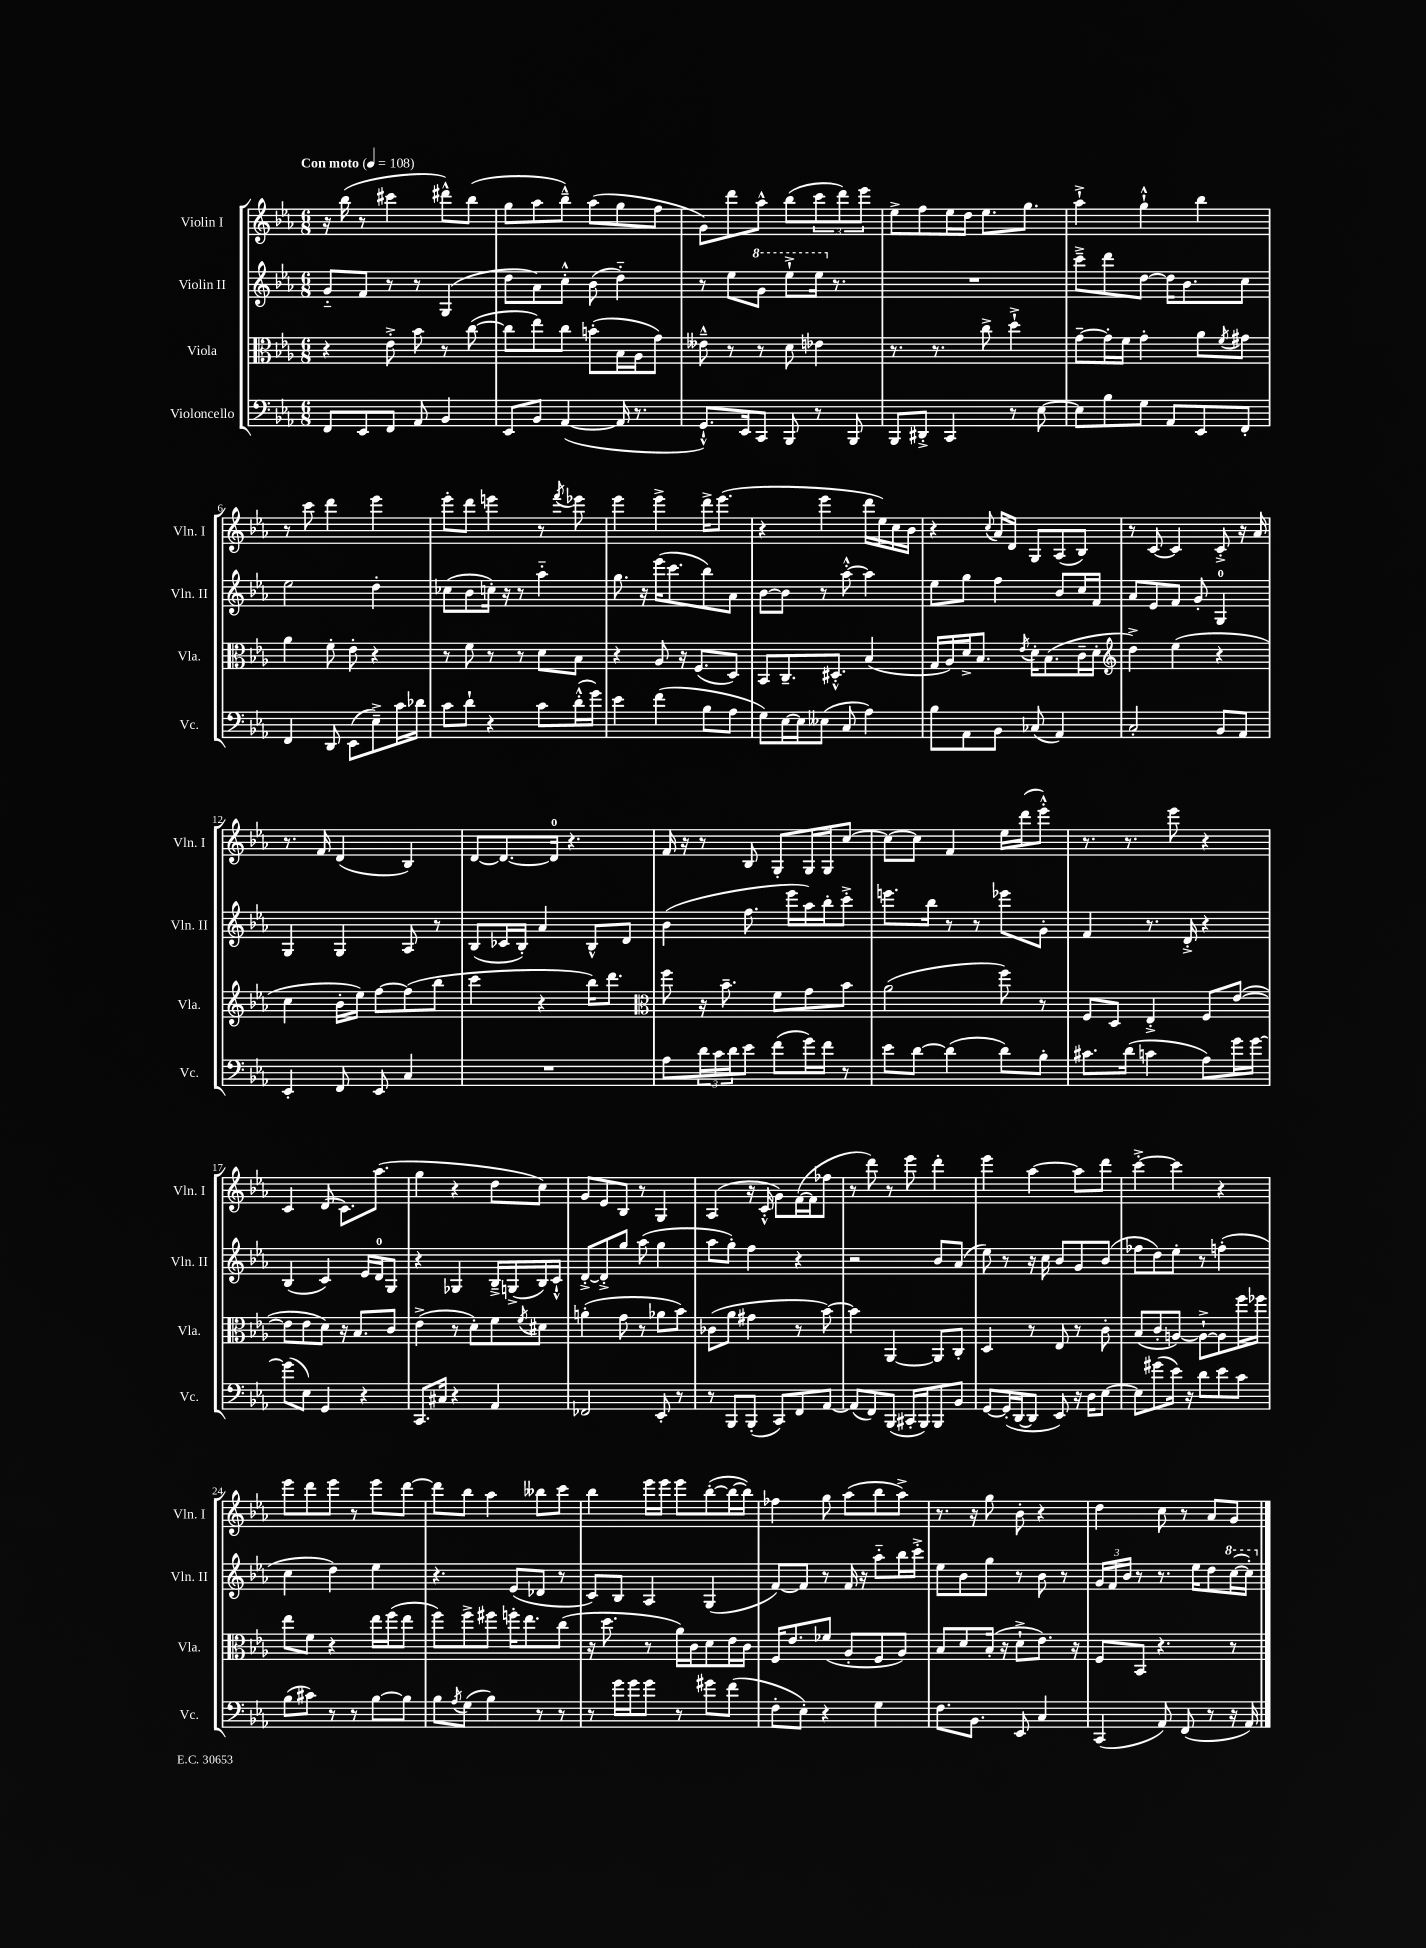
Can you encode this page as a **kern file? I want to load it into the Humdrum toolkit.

**kern	**kern	**kern	**kern
*part4	*part3	*part2	*part1
*staff4	*staff3	*staff2	*staff1
*I"Violoncello	*I"Viola	*I"Violin II	*I"Violin I
*I'Vc.	*I'Vla.	*I'Vln. II	*I'Vln. I
*clefF4	*clefC3	*clefG2	*clefG2
*k[b-e-a-]	*k[b-e-a-]	*k[b-e-a-]	*k[b-e-a-]
*M6/8	*M6/8	*M6/8	*M6/8
*MM108	*MM108	*MM108	*MM108
=1	=1	=1	=1
!	!	!	!LO:TX:a:B:t=Con moto
8FF/L	4r	8g/L	16r
.	.	.	(16bb-\
8EE-/	.	8f/J	8r
8FF/J	8e-'^\	8r	4ccc#X\
8AA-/	8b-\	8r	.
4BB-/	8r	(4G/	8ddd#X^^\L)
.	([8cc\	.	(8bb-\J
=2	=2	=2	=2
8EE-/L	8cc\L]	8dd\L	8gg\L
8BB-/J	8ee-\)	8a-\)	8aa-\
([4AA-/	8cc\J	8cc'^^\J	8bb-~^^\J)
.	(8bn'\L	(8b-\	(8aa-\L
16AA-/]	16B-\L	4dd\)	8gg\
8.r	16A-\J	.	.
.	8g\J)	.	8ff\J
=3	=3	=3	=3
8.GG`^^/L)	8e--X~^^\	8r	8g\L)
.	8r	8ee-\L	8ddd\
16EE-/k	.	.	.
*	*	*8va	*
8CC/J	8r	8gg\J	8aa-^^\J
8BBB-/	8d\	8eee-`^\L	(8bb-\L
8r	4e-X\	16eee-\Jk	12ccc\
*	*	*X8va	*
.	.	8.r	.
.	.	.	12ddd\)
8BBB-/	.	.	.
.	.	.	12eee-\J
=4	=4	=4	=4
8BBB-/L	8.r	2.r	8ee-^\L
8DD#X'^/J	.	.	8ff\
.	8.r	.	.
4CC/	.	.	16ee-\L
.	.	.	16dd\JJ
.	8cc^\	.	8.ee-\L
8r	4dd`^\	.	.
.	.	.	8.gg\J
[8E-\	.	.	.
=5	=5	=5	=5
8E-\L]	[8g~\L	8ccc~^\L	4aa-`^\
8B-\	16g'\L]	8ddd\	.
.	16f\JJ	.	.
8G\J	4g'\	[8dd\J	4gg`^^\
8AA-/L	.	16dd\KL]	.
.	.	8.b-\	.
8EE-/	8a-\L	.	4bb-\
.	8qf/	.	.
8FF'/J	8g#X\J	8cc\J	.
!!LO:LB:g=z
=6	=6	=6	=6
4FF/	4a-\	2ee-\	8r
.	.	.	8ccc\
8DD/	8f'\	.	4ddd\
(8EE-\L	8e-'\	.	.
8E-~^\)	4r	4dd'\	4eee-\
16c\L	.	.	.
16d-X\JJ	.	.	.
=7	=7	=7	=7
8c\L	8r	(8cc-X\L	8eee-'\L
8d`\J	8f\	8b-\	8ddd\J
4r	8r	16ccn'\Jk)	4eeen\
.	.	16r	.
.	8r	8r	.
8c\L	8d\L	4aa-\	8r
.	.	.	8qfff/
(16d'^^\L	8B-\J	.	8eee-X\
16g\JJ)	.	.	.
=8	=8	=8	=8
4e-\	4r	8.gg\	4eee-\
.	.	16r	.
(4f\	8A-/	(16eee-\KL	4eee-^\
.	.	8.ccc\	.
.	16r	.	.
.	(8.F/L	.	.
8B-\L	.	8bb-\)	16ddd^\KL
.	.	.	(8.eee-\J
8A-\J	8D/J)	8a-\J	.
=9	=9	=9	=9
8G\L)	8BB-/L	[8b-\L	4r
[16E-\L	8.C~/	8b-\J]	.
16E-\J]	.	.	.
(8E--X\J	.	8r	4eee-\
.	8.D#X'^^/J	.	.
8C/	.	[8aa-'^^\	.
4A-\)	(4B-/	4aa-\]	16ddd\LL
.	.	.	16ee-\)
.	.	.	16cc\
.	.	.	16b-\JJ
=10	=10	=10	=10
8B-\L	16G/LL	8ee-\L	4r
.	16A-/)	.	.
8AA-\	16d^/J	8gg\J	.
.	8.B-/J	.	.
.	.	.	8qqcc/
8BB-\J	.	4ff\	16a-/LL
.	.	.	16d/JJ
.	8qe-/	.	.
(8C-X/	16d'\KL	.	8G/L
.	(8.B-\	.	.
4AA-/)	.	8b-/L	(8A-/
.	16c~\L	16cc/L	8B-/J)
.	16d'\JJ	16f/JJ	.
=11	=11	=11	=11
*	*clefG2	*	*
2C'/	4dd^\)	8a-/L	8r
.	.	8e-/	[8c/
.	(4ee-\	8f/J	4c/]
.	.	8g'/	.
8BB-/L	4r	4G/	8c'^/
8AA-/J	.	.	16r
.	.	.	16a-/
!!LO:LB:g=z
=12	=12	=12	=12
4EE-'/	4cc\	4G/	8.r
.	.	.	16f/
8FF/	16b-'\LL	4G/	(4d/
.	16ee-\JJ)	.	.
8EE-/	[8ff\L	.	.
4C/	(8ff\]	8A-/	4B-/)
.	8bb-\J	8r	.
=13	=13	=13	=13
2.r	4ccc\	(8B-/L	[8d/L
.	.	16c-X/L	8.d/_
.	.	16B-'/JJ)	.
.	4r	4a-/	.
.	.	.	16d/Jk]
.	.	.	4.r
.	16bb-\KL)	8B-^^/L	.
.	8.ddd\J	.	.
.	.	8d/J	.
=14	=14	=14	=14
*	*clefC3	*	*
8A-\L	8ff\	(4b-\	16f/
.	.	.	16r
24d\L	16r	.	8r
24c\	.	.	.
.	8.b-~\	.	.
24d\J	.	.	.
8e-\J	.	8.ff\	8B-/
(8f\L	8f\L	.	8G'/L
.	.	16eee-\LL	.
16g\L)	8g\	16aa-\)	16G/L
16f\JJ	.	16bb-'\J	16G/J
8r	8b-\J	8ccc'^\J	[8cc/J
=15	=15	=15	=15
8e-\L	(2a-\	8.eeen\L	8cc\L_
[8d\J	.	.	8cc\J]
.	.	16bb-\Jk	.
(4d\]	.	8r	4f/
.	.	8r	.
8d\L)	8ff\)	8eee-X\L	16ee-\LL
.	.	.	(16ddd\J
8B-'\J	8r	8g'\J	8eee-'^^\J)
=16	=16	=16	=16
8.c#X\L	8F/L	4f/	8.r
.	8D/J	.	.
(16d\Jk	.	.	8.r
4cn\	4E-'^/	8.r	.
.	.	.	8eee-\
.	.	16d'^/	.
8A-\L)	8F/L	4r	4r
16g\L	([8e-/J	.	.
[16g\JJ	.	.	.
!!LO:LB:g=z
=17	=17	=17	=17
(8g\L]	8e-\L]	(4B-/	4c/
8E-\J)	8e-\	.	.
4GG/	8d\J)	4c/)	(8d/
.	16r	.	8.c\L)
.	8.B-/L	.	.
4r	.	16e-/LL	.
.	.	16d/J	(8.aa-\J
.	8c/J	8G/J	.
=18	=18	=18	=18
8.CC/L	(4e-^\	4r	4gg\
16C#X/Jk	.	.	.
4r	8r	4G-X/	4r
.	8d'\L)	.	.
4AA-/	8f\	16B-~^/LL	8dd\L
.	.	(16Gn^/	.
.	8qf/	.	.
.	8d#X\J	16B-/)	8cc\J)
.	.	16c`^^/JJ	.
=19	=19	=19	=19
2FF-X/	(4an'\	[8d'^/L	8g/L
.	.	8d'^/]	8e-/
.	8g\	8gg/J	8B-/J
.	8r	(8aa-\	8r
8EE-'/	8a-X\L	4gg\	4G/
8r	8b-\J)	.	.
=20	=20	=20	=20
8r	(8c-X\L	8aa-\L	(4A-/
8BBB-/L	8a-\J	8gg'\J)	.
(8BBB-'/J	4g#X\	4ff\	16r
.	.	.	16c'^^/
8CC/L)	.	.	8g\L)
8FF/	8r	4r	([16f\L
.	.	.	16f\J]
[8AA-/J	[8b-\)	.	8ff-X\J
=21	=21	=21	=21
(8AA-/L]	4b-\]	2r	8r
8FF/)	.	.	8ddd\)
(8BBB-/J	[4AA-/	.	8r
16CC#X'/LL	.	.	8eee-\
16BBB-/J)	.	.	.
8BBB-/	8AA-/L]	8b-/L	4ddd'\
8BB-/J	8C'/J	(8a-/J	.
=22	=22	=22	=22
[8GG/L	4D/	8ee-\)	4eee-\
(16GG'/L]	.	8r	.
[16DD/J	.	.	.
8DD/J]	8r	16r	[4aa-\
.	.	16cc\	.
8EE-/)	8E-/	8b-/L	.
16r	8r	8g/	8aa-\L]
16D\KL	.	.	.
[8E-\J	8c'\	(8b-/J	8ddd\J
=23	=23	=23	=23
8E-\L]	(8B-/L	8ff-X\L	[4ccc'^\
(8g#X\	8c'/	8dd\)	.
16e-\Jk)	[8An/J)	8ee-'\J	4ccc\]
16r	.	.	.
8d\L	8A`^\L_	8r	.
8e-\	8A\]	(4ffn'\	4r
8c\J	16ff\L	.	.
.	16ff-X\JJ	.	.
!!LO:LB:g=z
=24	=24	=24	=24
(8B-\L	8ee-\L	4cc\	8eee-\L
8c#X\J)	8f\J	.	8ddd\
8r	4r	4dd\)	8eee-\J
8r	.	.	8r
[8B-\L	16ee-\LL	4ee-\	8eee-\L
.	(16ff\J	.	.
8B-\J]	8ee-\J	.	[8ddd\J
=25	=25	=25	=25
8B-\L	8ff\L)	4.r	8ddd\L]
8qA-/	.	.	.
(8G\J	8ff^\	.	8bb-\J
4B-\)	8ff#X\J	.	4aa-\
.	16ffn'\KL	(8e-/L	.
.	8.ee-\	.	.
8r	.	8d-X/J	8bb--X\L
8r	(8cc\J	8r	8ccc\J
=26	=26	=26	=26
8r	16r	8c/L)	4bb-\
.	8.dd\	.	.
16g\LL	.	8B-/J	.
16g\J	.	.	.
8g\J	8r	4A-/	16eee-\LL
.	.	.	16eee-\JJ
8r	16a-\LL)	.	8eee-\L
.	16c\J	.	.
8g#X\L	8d\	(4G/	([8bb-'\
(8f\J	16e-\L	.	16bb-\L_
.	16c\JJ	.	16bb-\JJ])
=27	=27	=27	=27
8F'\L	16F/KL	[8f/L)	4ff-X\
.	8.e-/	.	.
8E-'\J)	.	8f/J]	.
4r	(8f-X/J	8r	8gg\
.	8A-'/L	16f/	(8aa-\L
.	.	16r	.
4G\	8F/	8aa-\L	8bb-\
.	8A-/J)	16bb-\L	8aa-^\J)
.	.	16ccc'^\JJ	.
=28	=28	=28	=28
8.F\L	8B-/L	8ee-\L	8.r
.	8d/	8b-\	.
8.BB-\J	.	.	16r
.	(16B-'/Jk	8gg\J	8gg\
.	16r	.	.
8EE-/	8d`^\L	8r	8b-'\
4C/	8.e-\J)	8b-\	4r
.	.	8r	.
.	16r	.	.
=29	=29	=29	=29
(4CC/	8F/L	24g/LL	4dd\
.	.	24f/	.
.	.	24b-/JJ	.
.	8BB-/J	8r	.
8AA-/)	4.r	8.r	8cc\
(8FF/	.	.	8r
.	.	16ee-\KL	.
8r	.	8dd\	8a-/L
*	*	*8va	*
16r	8r	([16ccc\L	8g/J
16AA-/)	.	16ccc'\JJ])	.
*	*	*X8va	*
==	==	==	==
*-	*-	*-	*-
